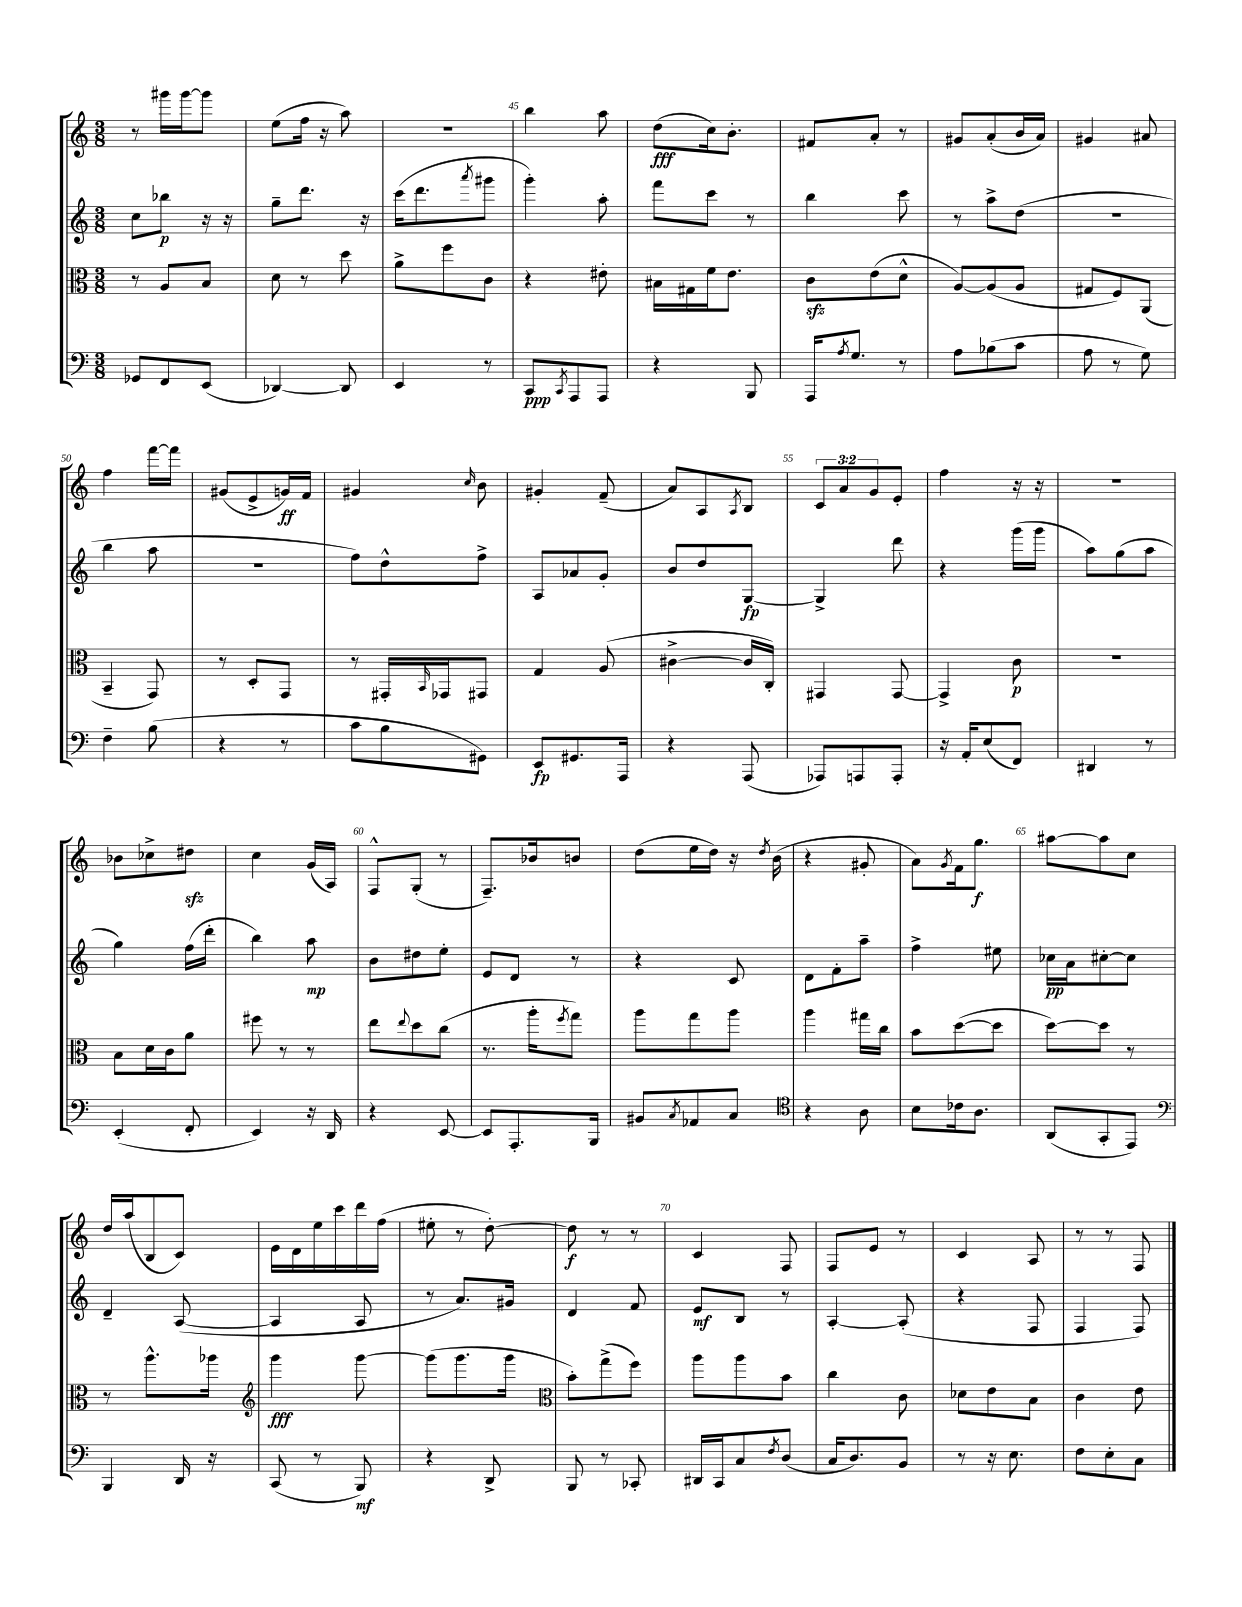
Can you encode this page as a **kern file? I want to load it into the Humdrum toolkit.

**kern	**kern	**kern	**kern
*staff4	*staff3	*staff2	*staff1
*clefF4	*clefC3	*clefG2	*clefG2
*k[]	*k[]	*k[]	*k[]
*M3/8	*M3/8	*M3/8	*M3/8
8GG-/L	8r	8cc\L	8r
8FF/	8A/L	8bb-\J	16ggg#\LL
.	.	.	[16ggg#\J
(8EE/J	8B/J	16r	8ggg#\]J
.	.	16r	.
=	=	=	=
[4DD-/)	8d\	8gg~\L	(8ee\L
.	8r	8.ddd\J	16ff\Jk
.	.	.	16r
8DD-/]	8dd\	.	8aa\)
.	.	16r	.
=	=	=	=
4EE/	8a^\L	(16ccc\LK	4.r
.	.	8.ddd\	.
.	8ff\	.	.
.	.	8qaaa/	.
8r	8c\J	8ggg#\J	.
=	=	=	=
8CC/L	4r	4ggg'\)	4bb\
8qCC/	.	.	.
8AAA/	.	.	.
8AAA/J	8e#'\	8aa'\	8aa\
=	=	=	=
4r	16B#\LL	8fff\L	(8dd\L
.	16G#\	.	.
.	16f\J	8ccc\J	16cc\k)
.	8.e\J	.	8.b'\J
8BBB/	.	8r	.
=	=	=	=
16AAA/LK	8c\L	4bb\	8f#/L
8qA/	.	.	.
8.G/J	.	.	.
.	(8e\	.	8a'/J
8r	8d^^\J	8ccc\	8r
=	=	=	=
8A\L	[8A/L)	8r	8g#/L
(8B-\	(8A/]	8aa^\L	(8a'/
8c\J	8A/J	(8dd\J	16b/L
.	.	.	16a/JJ)
=	=	=	=
8A\	8G#/L	4.r	4g#/
8r	8F/)	.	.
8G\)	(8AA/J	.	8a#/
=	=	=	=
4F~\	4BB~/	4bb\	4ff\
(8B\	8GG/)	8aa\	[16fff\LL
.	.	.	16fff\]JJ
=	=	=	=
4r	8r	4.r	(8g#/L
.	8D'/L	.	8e^/
8r	8GG/J	.	16g/L)
.	.	.	16f/JJ
=	=	=	=
8c\L	8r	8ff\L)	4g#/
8B\	16GG#'/LL	8dd^^\	.
.	16qqBB/	.	.
.	16GG-/J	.	.
.	.	.	16qqcc/
8GG#\J)	8GG#/J	8ff^\J	8b\
=	=	=	=
8EE/L	4G/	8A/L	4g#'/
8.GG#/	.	8a-/	.
.	(8A/	8g'/J	(8f~/
16AAA/Jk	.	.	.
=	=	=	=
4r	[4c#^\	8b/L	8a/L)
.	.	8dd/	8A/
.	.	.	8qA/
(8AAA/	16c#/]LL	[8G/J	8B/J
.	16C'/JJ)	.	.
=	=	=	=
8AAA-/L)	4GG#/	4G^/]	12c/L
.	.	.	12a/
8AAA/	.	.	.
.	.	.	12g/
8AAA'/J	[8GG#/	8ddd\	8e'/J
=	=	=	=
16r	4GG#^/]	4r	4ff\
16AA'/LK	.	.	.
(8E/	.	.	.
8FF/J)	8c\	(16ggg\LL	16r
.	.	16ggg\JJ	16r
=	=	=	=
4DD#/	4.r	8aa\L)	4.r
.	.	(8gg\	.
8r	.	8aa\J	.
=	=	=	=
(4EE'/	8B\L	4gg\)	8b-\L
.	16d\L	.	8cc-^\
.	16c\J	.	.
8FF'/	8a\J	(16ff\LL	8dd#\J
.	.	16ddd'\JJ	.
=	=	=	=
4EE/)	8ff#\	4bb\)	4cc\
.	8r	.	.
16r	8r	8aa\	(16g/LL
16DD/	.	.	16A/JJ)
=	=	=	=
4r	8ee\L	8b\L	8F^^/L
.	8qqee/	.	.
.	8dd\	8dd#\	(8G'/J
[8EE/	(8cc\J	8ee'\J	8r
=	=	=	=
8EE/]L	8.r	8e/L	8.F~/L)
8.AAA'/	.	8d/J	.
.	16aa'\LK	.	16b-/k
.	8qff/	.	.
.	8gg\J)	8r	8b/J
16BBB/Jk	.	.	.
=	=	=	=
8BB#/L	8aa\L	4r	(8dd\L
8qC/	.	.	.
8AA-/	8gg\	.	16ee\L
.	.	.	16dd\JJ)
8C/J	8aa\J	8c/	16r
.	.	.	8qdd/
.	.	.	(16b\
=	=	=	=
*clefC4	*	*	*
4r	4aa\	8d\L	4r
.	.	8f'\	.
8A\	16gg#\LL	8aa~\J	8g#'/
.	16cc\JJ	.	.
=	=	=	=
8B\L	8b\L	4ff^\	8a\L)
.	.	.	8qg/
16c-\k	([8dd\	.	16f\k
8.A\J	.	.	8.gg\J
.	8dd\]J	8ee#\	.
=	=	=	=
(8AA/L	[8dd\L)	16cc-\LL	[8aa#\L
.	.	16a\J	.
8GG'/	8dd\]J	[8cc#'\	8aa#\]
8EE/J)	8r	8cc#\]J	8cc\J
=	=	=	=
*clefF4	*	*	*
4BBB/	8r	4d~/	16dd/LL
.	.	.	(16aa/J
.	8.aa^^\L	.	8B/
16DD/	.	([8A/	8c/J)
16r	16aa-\Jk	.	.
=	=	=	=
*	*clefG2	*	*
(8CC/	4ggg\	4A/]	16e\LL
.	.	.	16d\
8r	.	.	16ee\
.	.	.	16ccc\
8BBB/)	[8ggg\	8A/	16ddd\
.	.	.	(16ff\JJ
=	=	=	=
4r	(8ggg\]L	8r	8ee#'\
.	8.ggg\	8.a/L)	8r
8DD^/	.	.	[8dd'\)
.	16ggg\Jk	16g#/Jk	.
=	=	=	=
*	*clefC3	*	*
8BBB/	8b'\L)	4d/	8dd\]
8r	(8gg^\	.	8r
8CC-'/	8ff\J)	8f/	8r
=	=	=	=
16DD#/LL	8aa\L	8e/L	4c/
16CC/J	.	.	.
8C/	8aa\	8B/J	.
8qF/	.	.	.
(8D/J	8b\J	8r	8F/
=	=	=	=
16C/LK	4cc\	[4A'/	8F/L
8.D/)	.	.	.
.	.	.	8e/J
8BB/J	8c\	(8A'/]	8r
=	=	=	=
8r	8d-\L	4r	4c/
16r	8e\	.	.
8.E\	.	.	.
.	8B\J	8F/	8A/
=	=	=	=
8F\L	4c\	4F/	8r
8E'\	.	.	8r
8C\J	8e\	8F/)	8F/
==	==	==	==
*-	*-	*-	*-
